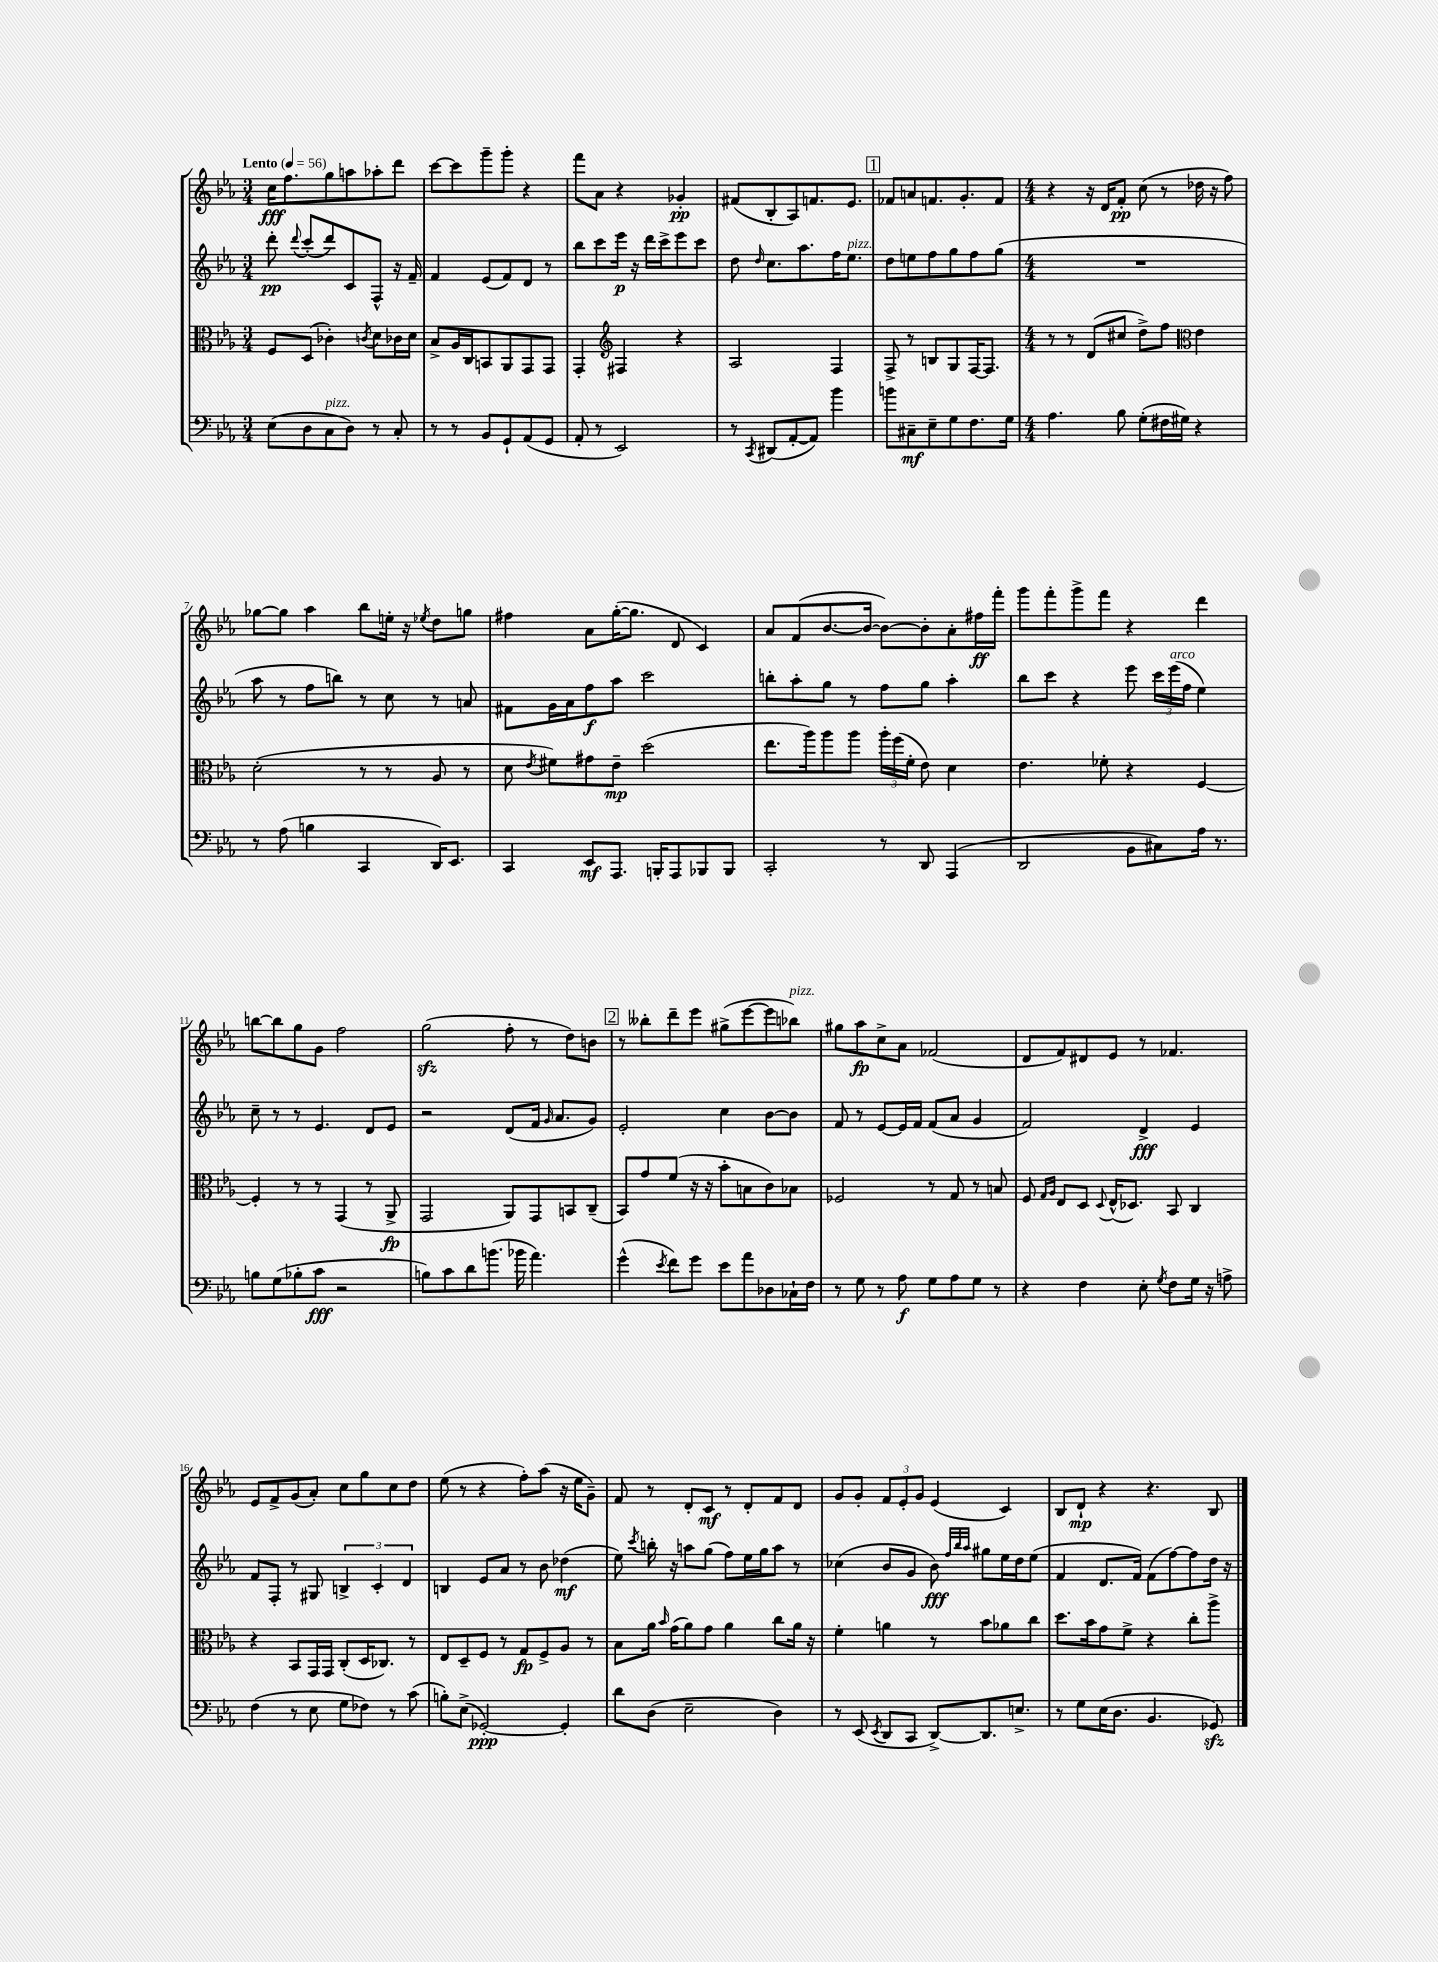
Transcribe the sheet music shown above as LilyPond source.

<<
\new StaffGroup <<
\new Staff = "s0" {
    \clef treble \key ees \major \numericTimeSignature \time 3/4 \tempo "Lento" 4 = 56
    \autoBeamOff c''16[\fff f''8. g''8 a''8 aes''8-. d'''8] |
    c'''8[~ c'''8 g'''8-- g'''8]-. r4 |
    f'''8[ aes'8] r4 ges'4-.\pp |
    fis'8[( bes8-. aes8) f'8. ees'8.] |
    \mark \markup { \box "1" } fes'8[ a'8 f'8. g'8.-. f'8] |
    \numericTimeSignature \time 4/4 r4 r16 d'16[ f'8]-.\pp c''8( r8 des''16 r16 f''8) |
    ges''8[~ ges''8] aes''4 bes''8[ e''16]-. r16 \acciaccatura { ees''8 } d''8[ g''8] |
    fis''4 aes'8[ g''16~-.( g''8.] d'8 c'4) |
    aes'8[ f'8( bes'8.~ bes'16]~ bes'8[~) bes'8-. aes'8-. fis''16\ff f'''16]-. |
    g'''8[ f'''8-. g'''8-> f'''8] r4 d'''4 |
    b''8[~ b''8 g''8 g'8] f''2 |
    g''2\sfz( f''8-. r8 d''8[) b'8] |
    \mark \markup { \box "2" } r8 beses''8[-. d'''8-- ees'''8] gis''8[->( ees'''8~ ees'''8 bes''8]^\markup { \italic "pizz." }) |
    gis''8[ aes''8\fp c''8-> aes'8] fes'2( |
    d'8[ f'8) dis'8 ees'8] r8 fes'4. |
    ees'8[ f'8-> g'8( aes'8]-.) c''8[ g''8 c''8 d''8] |
    ees''8( r8 r4 f''8[-.) aes''8]( r16 ees''16[ g'8]--) |
    f'8 r8 d'8[-. c'8]\mf r8 d'8[-. f'8 d'8] |
    g'8[ g'8]-. \tuplet 3/2 { f'8[ ees'8-. g'8] } ees'4( c'4) |
    bes8[ d'8]-!\mp r4 r4. bes8 \bar "|." |
}
\new Staff = "s1" {
    \clef treble \key ees \major \numericTimeSignature \time 3/4
    \autoBeamOff d'''8-.\pp \appoggiatura { d'''8 } c'''8[-.( d'''8) c'8 f8]-^ r16 f'16-- |
    f'4 ees'8[( f'8) d'8] r8 |
    bes''8[ c'''8 ees'''16]\p r16 d'''16[ c'''16-> ees'''8 c'''8] |
    d''8 \grace { d''16 } c''8.[ aes''8. f''16 ees''8.]^\markup { \italic "pizz." } |
    \mark \markup { \box "1" } d''8[ e''8 f''8 g''8 f''8 g''8]( |
    \numericTimeSignature \time 4/4 R1 |
    aes''8 r8 f''8[ b''8]) r8 c''8 r8 a'8 |
    fis'8[ g'16 aes'16 f''8\f aes''8] c'''2 |
    b''8[-. aes''8-. g''8] r8 f''8[ g''8] aes''4-. |
    bes''8[ c'''8] r4 ees'''8 \tuplet 3/2 { c'''16[ ees'''16^\markup { \italic "arco" }( f''16] } ees''4) |
    c''8-- r8 r8 ees'4. d'8[ ees'8] |
    r2 d'8[( f'16] \grace { g'16 } aes'8.[ g'8]) |
    \mark \markup { \box "2" } ees'2-. c''4 bes'8[~ bes'8] |
    f'8 r8 ees'8[~ ees'16 f'16] f'8[( aes'8] g'4 |
    f'2) d'4->\fff ees'4 |
    f'8[ f8]-. r8 gis8 \tuplet 3/2 { b4-> c'4-. d'4 } |
    b4 ees'8[ aes'8] r8 bes'8 des''4\mf( |
    ees''8) \acciaccatura { c'''8 } b''16-. r16 a''8[ g''8]( f''8[) ees''16 g''16 a''8] r8 |
    ces''4( bes'8[ g'8] bes'8\fff) \grace { f''32[ bes''32 aes''32] } gis''8[ ees''16 d''16 ees''8]( |
    f'4 d'8.[ f'16]) f'8[( f''8~) f''8 d''16] r16 \bar "|." |
}
\new Staff = "s2" {
    \clef alto \key ees \major \numericTimeSignature \time 3/4
    \autoBeamOff f8[ d8]( ces'4-.) \acciaccatura { c'8 } d'8[ ces'16 d'16] |
    bes8[-> aes16 c16 b,8 aes,8 g,8 g,8] |
    g,4-. \clef treble fis4 r4 |
    aes2 f4 |
    \mark \markup { \box "1" } f8-> r8 b8[ g8 f16~ f8.] |
    \numericTimeSignature \time 4/4 r8 r8 d'8[( cis''8] d''8[->) f''8] \clef alto ees'4 |
    d'2-.( r8 r8 aes8 r8 |
    d'8 \acciaccatura { ees'8 } fis'8[) gis'8 ees'8]--\mp d''2( |
    ees''8.[ aes''16) aes''8 aes''8] \tuplet 3/2 { aes''16[-. f''16( f'16]-. } ees'8) d'4 |
    ees'4. fes'8-. r4 f4~ |
    f4-. r8 r8 g,4( r8 aes,8->\fp |
    g,2 aes,8[) g,8 b,8 c8]--( |
    \mark \markup { \box "2" } bes,8[) g'8 f'8]( r16 r16 bes'8[-. b8 c'8) bes8] |
    fes2 r8 g8 r8 b8 |
    f8 \grace { g16[ aes16] } ees8[ d8] \appoggiatura { d8 } ees16[-^( des8.]) bes,8 c4 |
    r4 bes,8[ g,16 g,16] c8[-.( d16 ces8.]) r8 |
    ees8[ d8-- f8] r8 g8[\fp f8-> aes8] r8 |
    bes8[ aes'16] \grace { bes'16 } g'16[( aes'8) g'8] aes'4 c''8[ aes'16] r16 |
    f'4-. a'4 r8 bes'8[ aes'8 c''8] |
    d''8.[ bes'16 g'8 f'8]-> r4 c''8[-. aes''8]-> \bar "|." |
}
\new Staff = "s3" {
    \clef bass \key ees \major \numericTimeSignature \time 3/4
    \autoBeamOff ees8[( d8 c8^\markup { \italic "pizz." } d8]) r8 c8-. |
    r8 r8 bes,8[ g,8-! aes,8( g,8] |
    aes,8-. r8 ees,2) |
    r8 \acciaccatura { c,8 } dis,8[( aes,8~-. aes,8]) bes'4 |
    \mark \markup { \box "1" } b'8[ cis8--\mf ees8-- g8 f8. g16] |
    \numericTimeSignature \time 4/4 aes4. bes8 g8[-.( fis16 gis16]) r4 |
    r8 aes8( b4 c,4 d,16[) ees,8.] |
    c,4 ees,8[\mf aes,,8.] b,,16[-. aes,,8 bes,,8 bes,,8] |
    c,2-. r8 d,8 aes,,4( |
    d,2 bes,8[ cis8) aes16] r8. |
    b8[ g8( bes8-. c'8]\fff r2 |
    b8[) c'8 d'8 b'8.]( bes'16 aes'4.) |
    \mark \markup { \box "2" } g'4-^( \acciaccatura { ees'8 } f'8[) g'8] ees'8[ aes'8 des8 ces16-! f16] |
    r8 g8 r8 aes8\f g8[ aes8 g8] r8 |
    r4 f4 ees8-. \acciaccatura { g8 } f8[ g16] r16 a8-> |
    f4( r8 ees8 g8[ fes8]) r8 c'8( |
    b8[-.) ees8]->( ges,2~-.\ppp) ges,4-. |
    d'8[ d8]( ees2-- d4) |
    r8 ees,8( \acciaccatura { ees,8 } d,8[ c,8] d,8[~->) d,8. e8.]-> |
    r8 g8[ ees16( d8.] bes,4. ges,8\sfz) \bar "|." |
}
>>
>>
